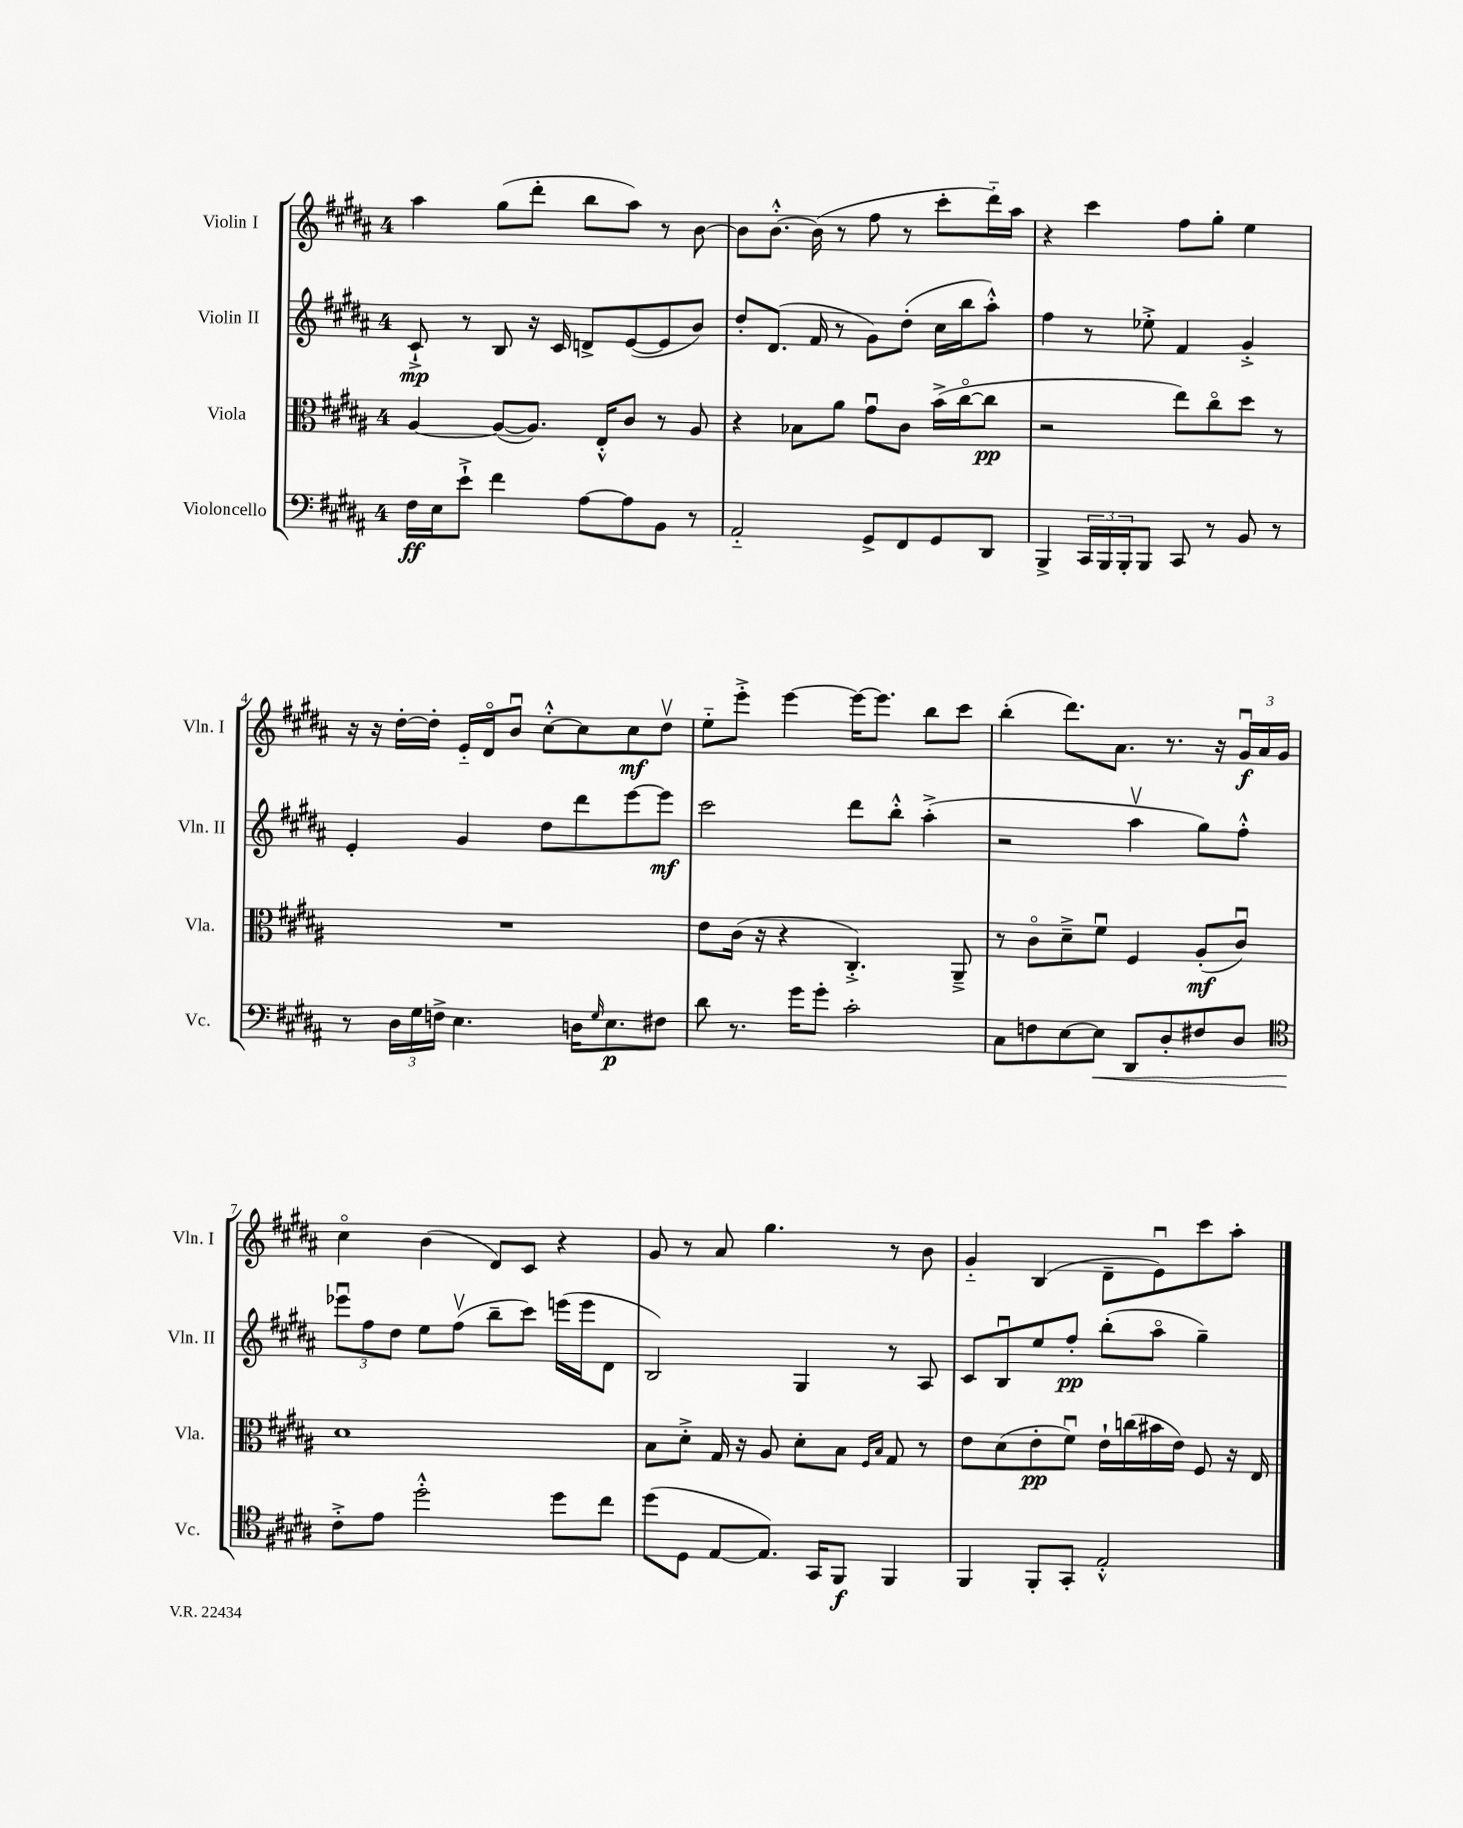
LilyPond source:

<<
\new StaffGroup <<
\new Staff = "s0" \with { instrumentName = "Violin I" shortInstrumentName = "Vln. I" } {
    \clef treble \key b \major \once \override Staff.TimeSignature.style = #'single-digit \time 4/4
    ais''4 gis''8( dis'''8-. b''8 ais''8) r8 b'8~ |
    b'8 b'8.~-.-^ b'16( r8 fis''8 r8 cis'''8-. dis'''16-_) ais''16 |
    r4 cis'''4 fis''8 gis''8-. e''4 |
    r16 r16 dis''16~-. dis''16-. e'16-_ dis'16\flageolet b'8\downbow cis''8~-.-^ cis''8 cis''8\mf dis''8\upbow |
    e''8-_ e'''8-.-> e'''4~ e'''16~ e'''8. b''8 cis'''8 |
    b''4-.( dis'''8.) ais'8. r8. r16 \tuplet 3/2 { gis'16\downbow\f ais'16 gis'16 } |
    cis''4\flageolet b'4( dis'8) cis'8 r4 |
    gis'8 r8 ais'8 gis''4. r8 b'8 |
    gis'4-_ b4( dis'8-- e'8\downbow) cis'''8 ais''8-. \bar "|." |
}
\new Staff = "s1" \with { instrumentName = "Violin II" shortInstrumentName = "Vln. II" } {
    \clef treble \key b \major \once \override Staff.TimeSignature.style = #'single-digit \time 4/4
    cis'8-!->\mp r8 b8 r16 cis'16 d'8-> e'8~( e'8 b'8) |
    dis''8-. dis'8.( fis'16 r8 gis'8) dis''8-.( cis''16 b''16 ais''8-.-^) |
    fis''4 r8 ees''8-.-> fis'4 gis'4-.-> |
    e'4-. gis'4 dis''8 dis'''8 e'''8~ e'''8\mf |
    cis'''2 dis'''8 b''8-.-^ ais''4-.->( |
    r2 ais''4\upbow gis''8) fis''8-.-^ |
    \tuplet 3/2 { ees'''8\downbow fis''8 dis''8 } e''8 fis''8\upbow( b''8-- cis'''8) e'''16( e'''16 dis'8 |
    b2) gis4 r8 ais8 |
    cis'8 b8\downbow e''8 fis''8-.\pp b''8-.( ais''8\flageolet gis''4--) \bar "|." |
}
\new Staff = "s2" \with { instrumentName = "Viola" shortInstrumentName = "Vla." } {
    \clef alto \key b \major \once \override Staff.TimeSignature.style = #'single-digit \time 4/4
    ais4~ ais8~( ais8.) e16-.-^ cis'8 r8 ais8 |
    r4 bes8 ais'8 gis'8\downbow cis'8 b'16->( cis''16~\flageolet cis''8\pp |
    r2 e''8) cis''8\flageolet dis''8 r8 |
    R1 |
    e'8 cis'16( r16 r4 cis4.-.->) ais,8---> |
    r8 cis'8\flageolet dis'8---> fis'8\downbow fis4 ais8-.\mf( cis'8\downbow) |
    dis'1 |
    b8 dis'8-.-> gis16 r16 ais8 dis'8-. b8 \grace { fis16 b16 } gis8 r8 |
    e'8 dis'8( e'8-.\pp fis'8\downbow) e'16-! c''16( bis'16 e'16) fis8 r16 e16 \bar "|." |
}
\new Staff = "s3" \with { instrumentName = "Violoncello" shortInstrumentName = "Vc." } {
    \clef bass \key b \major \once \override Staff.TimeSignature.style = #'single-digit \time 4/4
    fis16\ff e16 e'8-!-> fis'4 ais8~ ais8 b,8 r8 |
    ais,2-_ gis,8-> fis,8 gis,8 dis,8 |
    b,,4-> \tuplet 3/2 { cis,16 b,,16 b,,16-. } b,,8 cis,8 r8 b,8 r8 |
    r8 \tuplet 3/2 { dis16 gis16 f16-> } e4. d16 \grace { gis16 } e8.\p fis8 |
    dis'8 r8. gis'16 gis'8-. cis'2-. |
    cis8 f8 e8~ e8\< dis,8 dis8-. fis8 dis8 |
    \clef tenor cis'8-.->\! e'8 dis''2-.-^ dis''8 cis''8 |
    dis''8( dis8 e8~ e8.) gis,16 fis,8\f fis,4 |
    fis,4 fis,8-. gis,8-. e2-.-^ \bar "|." |
}
>>
>>
